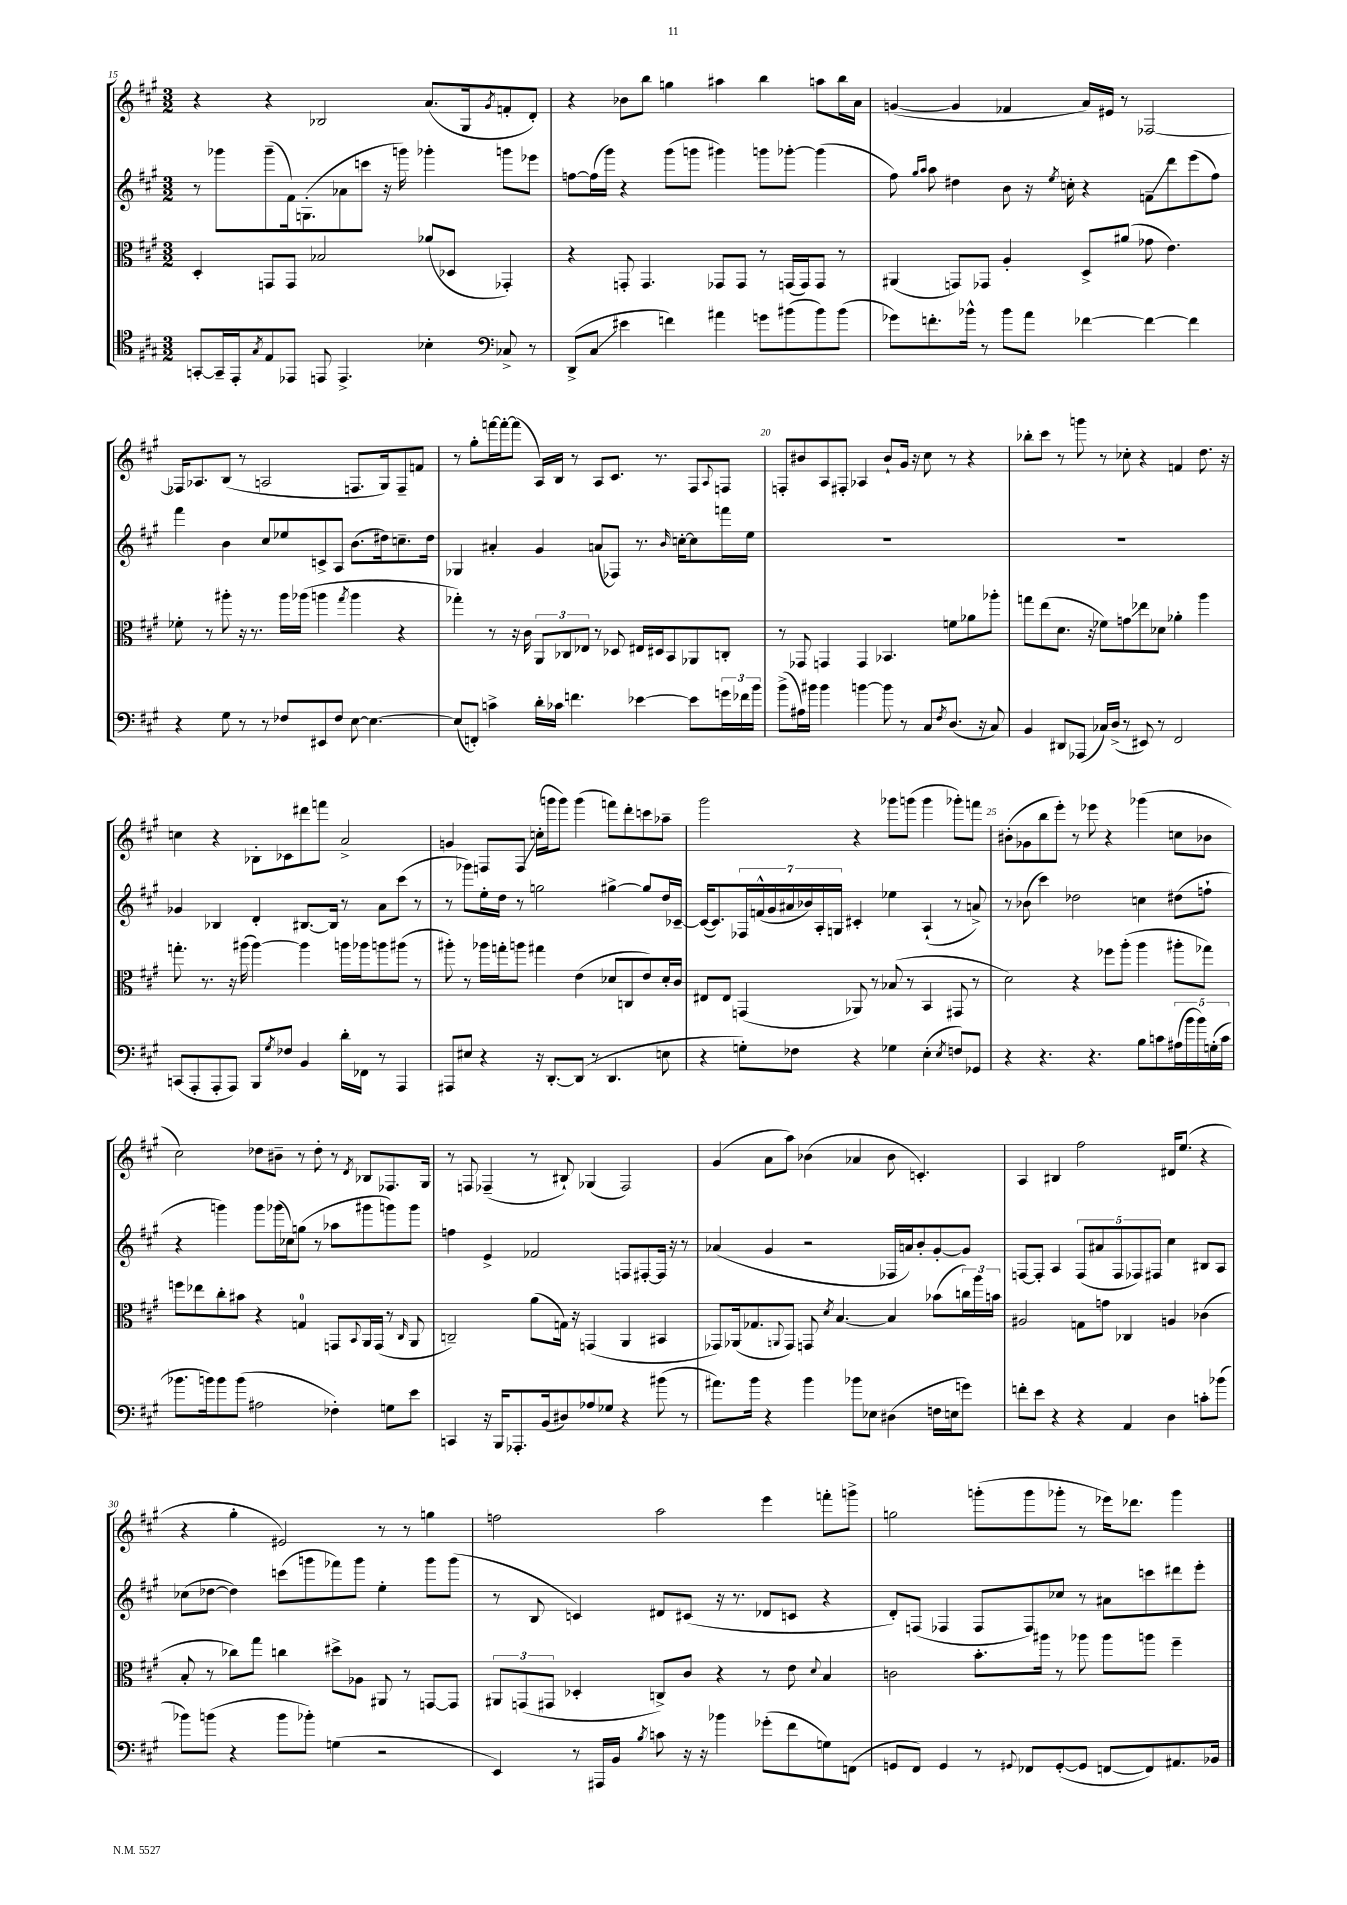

**kern	**kern	**kern	**kern
*staff4	*staff3	*staff2	*staff1
*clefC4	*clefC3	*clefG2	*clefG2
*k[f#c#g#]	*k[f#c#g#]	*k[f#c#g#]	*k[f#c#g#]
*M3/2	*M3/2	*M3/2	*M3/2
[8GG'/L	4D'/	8r	4r
16GG~/]L	.	8ggg-\L	.
16EE'/J	.	.	.
8qG#/	.	.	.
8E/	8GG/L	(8ggg-~\	4r
8EE-/J	8GG/J	16f#\k)	.
.	.	(8.G'\	.
8EE/	2B-/	.	2B-/
4.EE^/	.	8a-\	.
.	.	8ccc\J	.
.	.	16r	.
.	.	16ggg\)	.
4B-'\	(8a-/L	4ggg-'\	(8.a/L
.	8D-/J	.	.
.	.	.	16G#/k
*clefF4	*	*	*
.	.	.	8qg#/
8C-^/	4GG-'/)	8ggg\L	8f'/
8r	.	8eee-\J	8d'/J)
=	=	=	=
(8DD^/L	4r	[8ff\L	4r
8C#/J	.	(16ff\]L	.
.	.	16ggg#\JJ)	.
4e#\	8GG'/	4r	8b-\L
.	4.GG/	.	8bb\J
4f\)	.	(8ggg#\L	4gg\
.	.	8ggg\J	.
4a#\	8GG-/L	4ggg#\)	4aa#\
.	8GG-/J	.	.
8g\L	8r	8ggg\L	4bb\
(8b#\	(16GG/LL	[8ggg-'\J	.
.	16GG/J)	.	.
8b#\)	8GG/J	(4ggg-\]	8aa\L
(8b#\J	8r	.	16bb\L
.	.	.	16a\JJ
=	=	=	=
8g-\L)	(4AA#/	8ff#\)	([4g/
.	.	16qqgg#/LL	.
.	.	16qqaa/JJ	.
8.f'\	.	8aa\	.
.	8GG/L)	4dd#\	4g/]
16b-^^\Jk	.	.	.
8r	8GG-/J	.	.
8b-\L	4A'/	8b\	4f-/
8a\J	.	16r	.
.	.	8qee/	.
.	.	16cc'\	.
[4f-\	8D^/L	4r	16a/LL)
.	.	.	16e#/JJ
.	(8a#/J	.	8r
4f-\_	8g-\	8f~\L	[2F-/
.	4.e\)	8ddd\	.
4f-\]	.	(8eee\	.
.	.	8ff#\J)	.
=	=	=	=
4r	8f-'\	4fff#\	16F-/]LK
.	.	.	8.A-/
.	8r	.	.
8G#\	8aa#'\	4b\	(8B/J
8r	16r	.	8r
.	8.r	.	.
8r	.	8cc#/L	2A/
8F-/L	16aa#\LL	8ee-/	.
.	(16aa-\JJ	.	.
8EE#/	4aa\	8c^/	.
8F-/J	.	8A/J	.
.	8qgg#/	.	.
[8E\	4aa\	(8.b\L	8.F/L
4.E\_	.	.	.
.	.	16dd#\k)	16G#/k)
.	4r	8.cc~\	8F~/
.	.	.	8f/J
.	.	16dd#\Jk	.
=	=	=	=
(8E/]L	4gg-'\)	4G-/	8r
8FF'/J)	.	.	8gg#'\L
4c^\	8r	4a#'/	[16fff\L
.	.	.	16fff'\_J
.	16r	.	(8fff\]J
.	16c#\	.	.
16d'\LL	12AA/L	4g#/	16A/LL)
16c-\JJ	.	.	16B/JJ
.	12C-/	.	.
4.f\	.	.	8r
.	12E-/J	.	.
.	8r	(8a/L	8A/L
.	8D-/	8F-/J)	8.c#/J
[4e-\	16E#/LL	8.r	.
.	16D#/J	.	8.r
.	8BB/	.	.
.	.	16qqb/	.
.	.	[16cc'\LK	.
8e-\]L	8AA-/	8cc\]	8F#/L
.	.	.	8qqA/
24g\L	8C'/J	16fff\L	8F/J
24f-\	.	.	.
.	.	16ee\JJ	.
24b\JJ	.	.	.
=	=	=	=
(8b^\L	8r	1.r	8F'/L
16A#\L)	8GG-/	.	8b#/
16b#\JJ	.	.	.
4b#\	4GG/	.	8A/
.	.	.	8F#'/J
[4b\	4GG/	.	4A-/
8b\]	4.BB-/	.	8b#`/L
8r	.	.	16g#/Jk
.	.	.	16r
8C#/L	.	.	8cc#\
8qF#/	.	.	.
(8.D/J	8f\L	.	8r
.	8a-\	.	4r
16r	.	.	.
8C#/)	8aa-'\J	.	.
=	=	=	=
4BB/	8gg\L	1.r	8bb-'\L
.	(8ee\	.	8ccc#\J
8DD#/L	8.d\J	.	8r
(8AAA-/J	.	.	8ggg\
.	16r	.	.
16C-/LL)	8f-\L)	.	8r
(16D^/JJ	.	.	.
8r	8g\	.	8cc-'\
8EE#/)	8ee-\	.	4r
8r	8d-\J	.	.
2FF#/	4a-'\	.	4f/
.	4aa\	.	8.dd\
.	.	.	16r
=	=	=	=
(8CC/L	8.gg'\	4g-/	4cc\
8AAA'/	.	.	.
.	8.r	.	.
8AAA'/	.	4B-/	4r
8AAA/J)	16r	.	.
.	(16aa#\	.	.
8BBB/L	[4aa#\)	4d'/	8B-'\L
8qG#/	.	.	.
8F-/J	.	.	8c-\
4BB/	4aa#\]	[8.B#/L	8ddd#\
.	.	.	8fff\J
.	.	16B#/]Jk	.
16d'\LL	16aa\LL	8r	2a^/
16FF-\JJ	16aa-\J	.	.
8r	8aa\	8a\L	.
4AAA/	(8aa#\J	(8ccc#\J	.
.	8r	8r	.
=	=	=	=
8AAA#/L	8aa#'\)	8r	4g/
8E#/J	8r	8ggg-\L)	.
4r	16aa-\LL	16ee'\L	8F/L
.	16gg'\J	16dd\JJ	.
.	8aa\J	8r	8F/J
16r	4gg#\	2gg\	(16cc'\LL
[8.DD'/L	.	.	16ggg\J
.	.	.	8ggg\J)
(8DD/]J	(4e\	.	(4ggg\
8r	.	.	.
4.DD/	8d-/L	[4gg#^\	8fff\L)
.	8C/	.	8ddd'\
.	8e/)	8gg#/]L	8ccc\
8E\	16d-'/L	16dd/L	8aa-~\J
.	16c#/JJ	[16c-~/JJ	.
=	=	=	=
4r	8E#/L	(16c-/_LK	2ggg#\
.	.	8.c-/])	.
.	8E#/J	.	.
8G'\L)	(4GG/	28F-/L	.
.	.	(28f^^/	.
.	.	28g#/	.
.	.	28a#/	.
8F-\J	.	.	.
.	.	28b-/)	.
.	.	28A'/	.
.	.	28G/JJ	.
4r	8AA-/)	4c#'/	4r
.	8r	.	.
4G-\	(8B-/	4ee-\	8ggg-\L
.	8r	.	(8ggg\J
(4E'\	4BB/	(4A`/	4ggg\
8qE/	.	.	.
8F/L)	8GG#/	8r	8ggg-'\L)
8GG-/J	8r	8a^/)	8fff\J
=	=	=	=
4r	2d\)	8r	(8b#'\L
.	.	(8b-\	8g-\
4.r	.	4ccc#\)	8bb\
.	.	.	8eee'\J)
.	4r	2dd-\	8r
4.r	.	.	8eee-\
.	8ff-\L	.	4r
.	(8aa'\J	.	.
8B\L	4aa\	4cc\	(4ggg-\
8c\	.	.	.
(20A#\L	8aa#'\L	(8dd#\L	8cc\L
20b\	.	.	.
20b\)	.	.	.
.	8gg-\J)	8ff`\J	8b-\J
(20G'\	.	.	.
20c\JJ	.	.	.
=	=	=	=
8.b-\L	8ff\L	4r	2cc#\)
.	8ee-\	.	.
16b\k)	.	.	.
8b\	8cc#'\	4ggg\)	.
(8b\J	8b#\J	.	.
2A#\	4r	8ggg\L	8dd-\L
.	.	(16ggg-\L	8b#~\J
.	.	16cc-\J)	.
.	4G/	(8gg\J	8r
.	.	8r	8dd-'\
4F-'\)	8GG/L	8aa-\L	8r
.	8qqBB/	.	8qd/
.	16AA/L	8ggg#\	8B-/L
.	(16GG/JJ	.	.
8G\L	8r	8ggg\)	8.F-/
.	16qqC#/	.	.
8e\J	8AA/	8ggg\J	.
.	.	.	16G#/Jk
=	=	=	=
4CC/	2C~/)	4ff\	8r
.	.	.	8F/
16r	.	4e^/	(4F-~/
16BBB/LK	.	.	.
8.AAA-'/	.	.	.
.	(8a\L	2f-/	8r
(16BB/k	.	.	.
8D#/)	16G\Jk)	.	8B#`/)
.	16r	.	.
8A-/	(4GG/	.	(4G-/
8G-/J	.	.	.
4r	4AA/	8F/L	2F-/)
.	.	[8F#'/	.
(8b#\	4BB#/	16F#/]Jk	.
.	.	16r	.
8r	.	8r	.
=	=	=	=
8.a#\L)	8GG-/L)	(4a-/	(4g#/
.	(16AA-/k	.	.
16b\Jk	8.G-/	.	.
4r	.	4g#/	8a\L
.	8qqAA/	.	.
.	8GG-/J)	.	8aa\J)
4b\	8GG/	2r	(4b-\
.	8qd/	.	.
.	[4.B/	.	.
8b-\L	.	.	4a-/
8E-\J	.	.	.
(4D#\	4B/]	16F-/LL	8b-\
.	.	16a/J)	.
.	.	8b'/	4.c'/)
16F\LL	(8b-\L	[8g#'/	.
16E\J	.	.	.
8g\J)	24cc\L)	8g#/]J	.
.	24aa\	.	.
.	24b\JJ	.	.
=	=	=	=
8f'\L	2A#/	[8F/L	4A/
8e\J	.	8F'/]J	.
4r	.	4A/	4B#/
4r	8G\L	(10F/L	2ff#\
.	.	10a#/	.
.	8g\J	.	.
.	.	10F/	.
4AA/	4C-/	.	.
.	.	10F-/)	.
.	.	10F#/J	.
4D\	4A/	4cc#\	16d#/LK
.	.	.	(8.ee/J
8c'\L	(4c-\	8B#/L	4r
(8b-\J	.	8A/J	.
=	=	=	=
8b-\L)	8B'/	(8cc-\L	4r
(8b\J	8r	[8dd-\J	.
4r	8cc-\L)	4dd-\])	4gg#'\
.	8gg#\J	.	.
8b\L	4cc\	(8ccc\L	2e#/)
8b-'\J)	.	8ggg\	.
(4G\	8dd#^\L	8fff-\)	.
.	8A-\J	8ggg\J	.
2r	8AA#/	4ee'\	8r
.	8r	.	8r
.	[8GG/L	8ggg\L	4gg\
.	8GG/]J	(8ggg\J	.
=	=	=	=
4EE/)	12AA#/L	8r	2ff\
.	(12GG/	.	.
.	.	8B/	.
.	12GG#/J	.	.
8r	4D-'/	4c/)	.
16AAA#/LL	.	.	.
16BB/JJ	.	.	.
8qB/	.	.	.
8c\	8C^/L)	8d#/L	2aa\
16r	8c#/J	(8c#/J	.
16r	.	.	.
4b-\	4r	16r	.
.	.	8.r	.
(8g-'\L	8r	8d-/L	4eee\
8f#\	8e\	8c/J	.
.	8qqd/	.	.
8G\)	4B/	4r	8fff'\L
(8FF\J	.	.	8ggg^\J
=	=	=	=
8GG/L	2c\	8d'/L)	2gg\
8FF#/J)	.	(8F/J	.
4GG/	.	4F-/	.
8r	8.b'\L	8F-/L	(8ggg'\L
8qqGG#/	.	.	.
8FF-/L	.	8F-/)	8ggg\
.	16aa#\Jk	.	.
([8GG#'/	8r	8cc-/J	8ggg-'\J
8GG#/]J	8aa-\	8r	8r
[8FF/L	8aa-\L	8a#\L	16eee-\LK)
.	.	.	8.ddd-\J
8FF/])	8aa\J	8ccc\	.
8.AA#/	4ff#~\	8ddd#\	4ggg-\
.	.	8eee'\J	.
16BB-/Jk	.	.	.
==	==	==	==
*-	*-	*-	*-
